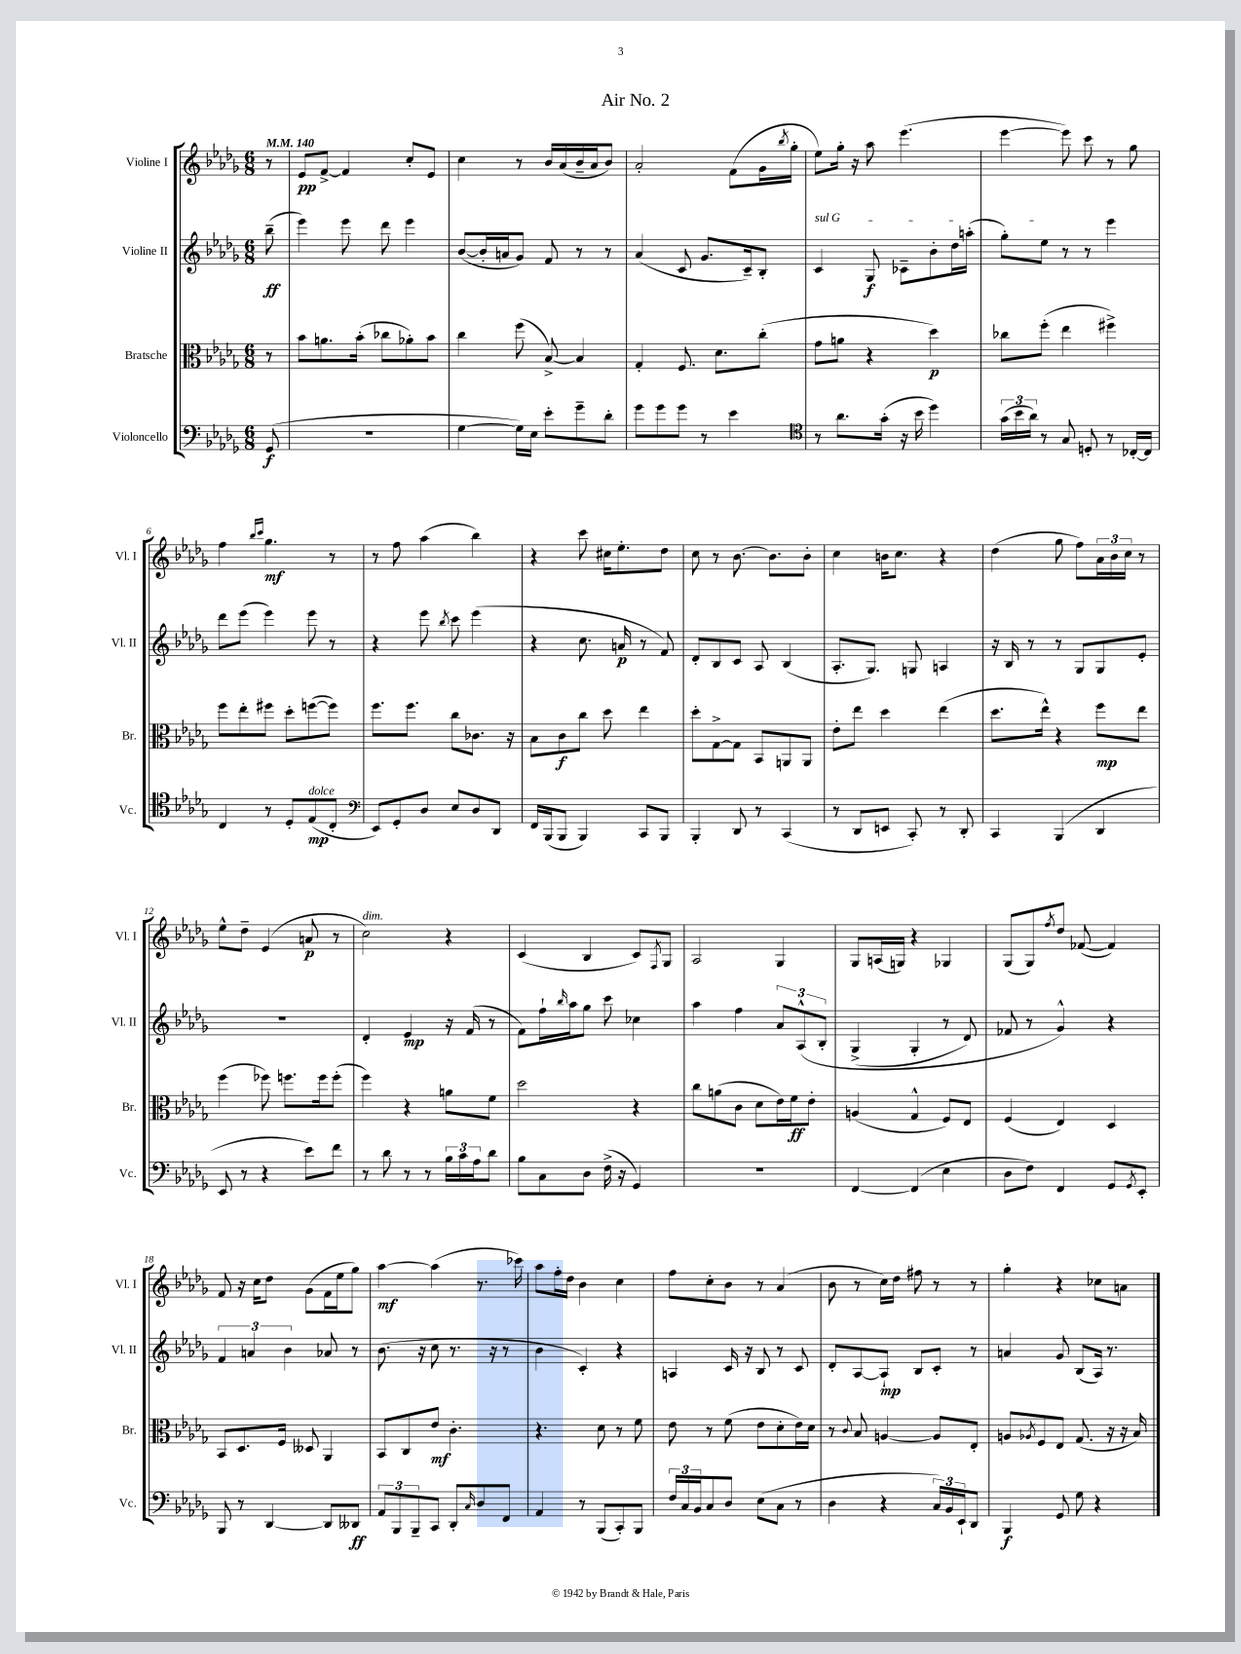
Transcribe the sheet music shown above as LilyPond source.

\header { title = "Air No. 2" }
<<
\new StaffGroup <<
\new Staff = "s0" \with { instrumentName = "Violine I" shortInstrumentName = "Vl. I" } {
    \clef treble \key des \major \numericTimeSignature \time 6/8 \partial 8 \tempo 4 = 140
    r8 |
    ees'8\pp f'8~-> f'4 c''8-. ees'8 |
    c''4 r8 bes'16 aes'16( bes'16-- aes'16 bes'8) |
    aes'2-. f'8( ges'16 \acciaccatura { bes''8 } ges''16-. |
    ees''8) ges''16-. r16 aes''8 ees'''4.( |
    ees'''4~ ees'''8) c'''8 r8 ges''8 |
    f''4 \grace { bes''16 c'''16 } ges''4.\mf r8 |
    r8 f''8 aes''4( bes''4) |
    r4 c'''8 cis''16 ees''8.-. des''8 |
    c''8 r8 bes'8.~ bes'8. bes'8-. |
    c''4 b'16 c''8. r4 |
    des''4( ges''8 f''8) \tuplet 3/2 { aes'16 bes'16 c''16 } r8 |
    ees''8-^ des''8-- ees'4( a'8\p r8 |
    c''2^\markup { \italic "dim." }) r4 |
    c'4( bes4 c'8) \acciaccatura { f8 } ges8 |
    aes2 ges4 |
    ges8 a16( g16) r4 ges4 |
    ges8( ges8) \acciaccatura { f''8 } des''8 fes'8~( fes'4) |
    f'8 r16 c''16 des''8 ges'8( f'16 ees''16 ges''8) |
    aes''4~\mf aes''4( r8. ces'''16) |
    aes''8 f''16-. des''16 bes'4 c''4 |
    f''8 c''8-. bes'8 r8 aes'4( |
    bes'8 r8 c''16) des''16 fis''8 r8 r8 |
    ges''4-. r4 ces''8 a'8 \bar "|." |
}
\new Staff = "s1" \with { instrumentName = "Violine II" shortInstrumentName = "Vl. II" } {
    \clef treble \key des \major \numericTimeSignature \time 6/8 \partial 8
    bes''8--\ff( |
    ees'''4) ees'''8 des'''8 ees'''4 |
    bes'8~( bes'16-. a'16 ges'8) f'8 r8 r8 |
    aes'4( c'8 ges'8. c'16--) bes8-. |
    \once \override TextSpanner.bound-details.left.text = \markup { \italic "sul G" } c'4\startTextSpan ges8\f ces'8-- bes'8-. des''16 a''16-.( |
    ges''8-.) ees''8\stopTextSpan r8 r8 ees'''4 |
    des'''8 ees'''8( ees'''4) ees'''8 r8 |
    r4 ees'''8 \acciaccatura { bes''8 } c'''8 ees'''4( |
    r4 c''8. a'16\p r8 f'8) |
    des'8-. bes8 c'8 aes8 bes4( |
    aes8.-. ges8.) g8 a4 |
    r16 bes16 r8 r8 ges8 ges8 ees'8-. |
    R2. |
    des'4-. ees'4\mp r16 f'16( r8 |
    f'8) f''16-! \grace { bes''16 } aes''16 ges''8 c'''8 ces''4 |
    aes''4 f''4 \tuplet 3/2 { aes'8 aes8-^\( bes8-. } |
    ges4->( ges4-. r8 des'8) |
    fes'8 r8 ges'4-^\) r4 |
    \tuplet 3/2 { f'4 a'4 bes'4 } aes'8 r8 |
    bes'8.( r16 c''8 r8. r16 r8 |
    bes'4 c'4-.) r4 |
    a4 c'16 r16 bes8 r8 c'8 |
    des'8-. aes8~ aes8-!\mp bes8 c'8-. r8 |
    a'4 ges'8 bes8( aes16) r8. \bar "|." |
}
\new Staff = "s2" \with { instrumentName = "Bratsche" shortInstrumentName = "Br." } {
    \clef alto \key des \major \numericTimeSignature \time 6/8 \partial 8
    r8 |
    bes'8 a'8. bes'16-.( ces''8 aes'8-.) bes'8 |
    c''4 f''8( bes8~->) bes4 |
    ges4-. f8. des'8. c''8-.( |
    ges'8 a'8 r4 des''4\p) |
    ces''8 f''8-.( ees''4 fis''4->) |
    f''8 ees''8-. fis''8 des''8-. f''8~( f''8) |
    f''8. f''8. c''8 ces'8. r16 |
    bes8 c'8\f c''8 des''8 ees''4 |
    des''8-. ges8~-> ges8 bes,8 a,8 a,8 |
    ees'8-. ees''8 des''4 ees''4( |
    des''8. ees''16-^) r4 f''8\mp ees''8 |
    f''4( fes''8) f''8. f''16 f''8-.( |
    f''4) r4 a'8 f'8 |
    des''2 r4 |
    c''8 a'8( c'8 des'8 ees'16) f'16\ff ees'8-. |
    a4( ges4-^ f8) ees8 |
    f4( ees4) des4 |
    bes,8 des8. f16 deses8 aes,4 |
    bes,8 c8 ees'8\mf c'4.-. |
    r4. des'8 r8 f'8 |
    ees'8 r8 f'8( ees'8 des'8-. ees'16) des'16 |
    r8 \appoggiatura { c'8 } bes8 a4~ a8 ees8-. |
    a8 \acciaccatura { aes8 } f8 ees8 ges8.( r16 r16 bes16) \bar "|." |
}
\new Staff = "s3" \with { instrumentName = "Violoncello" shortInstrumentName = "Vc." } {
    \clef bass \key des \major \numericTimeSignature \time 6/8 \partial 8
    ges,8\f( |
    R2. |
    ges4~ ges16) ees16 ees'8-. ges'8-- des'8-. |
    ges'8 ges'8 ges'8 r8 ees'4 |
    \clef tenor r8 aes'8. ges'16-.( r16 bes'16 des''4) |
    \tuplet 3/2 { ges'16( bes'16 aes'16) } r8 ges8 d8-. r8 ces16~-. ces16 |
    c4 r8 des8-. ees8\mp^\markup { \italic "dolce" }( c8-. |
    \clef bass ees,8) ges,8-. des8 ees8 des8 des,8 |
    f,16 bes,,16( bes,,8 bes,,4) c,8 bes,,8 |
    bes,,4-. des,8 r8 c,4( |
    r8 des,8 e,8 c,8-.) r8 des,8-. |
    c,4 bes,,4( des,4 |
    ees,8 r8 r4 ees'8) f'8 |
    r8 des'8 r8 r8 \tuplet 3/2 { bes16 c'16 aes16 } des'8 |
    bes8 c8 des8 f16->( r16 ges,4) |
    R2. |
    f,4~ f,4( ees4 |
    des8 f8) f,4 ges,8 \acciaccatura { ges,8 } ees,8-. |
    bes,,8 r8 des,4~ des,8 deses,8\ff |
    \tuplet 3/2 { aes,8 bes,,8 bes,,8-- } c,8 des,8-. \grace { c16 } des8 f,8 |
    aes,4 r8 bes,,8( c,8-.) bes,,8 |
    \tuplet 3/2 { f16 c16 bes,16 } c8 des8 ees8( c8 r8 |
    des4 r4 \tuplet 3/2 { c16) bes,16 ees,16-! } des,8 |
    bes,,4\f ges,8 ges8 r4 \bar "|." |
}
>>
>>
